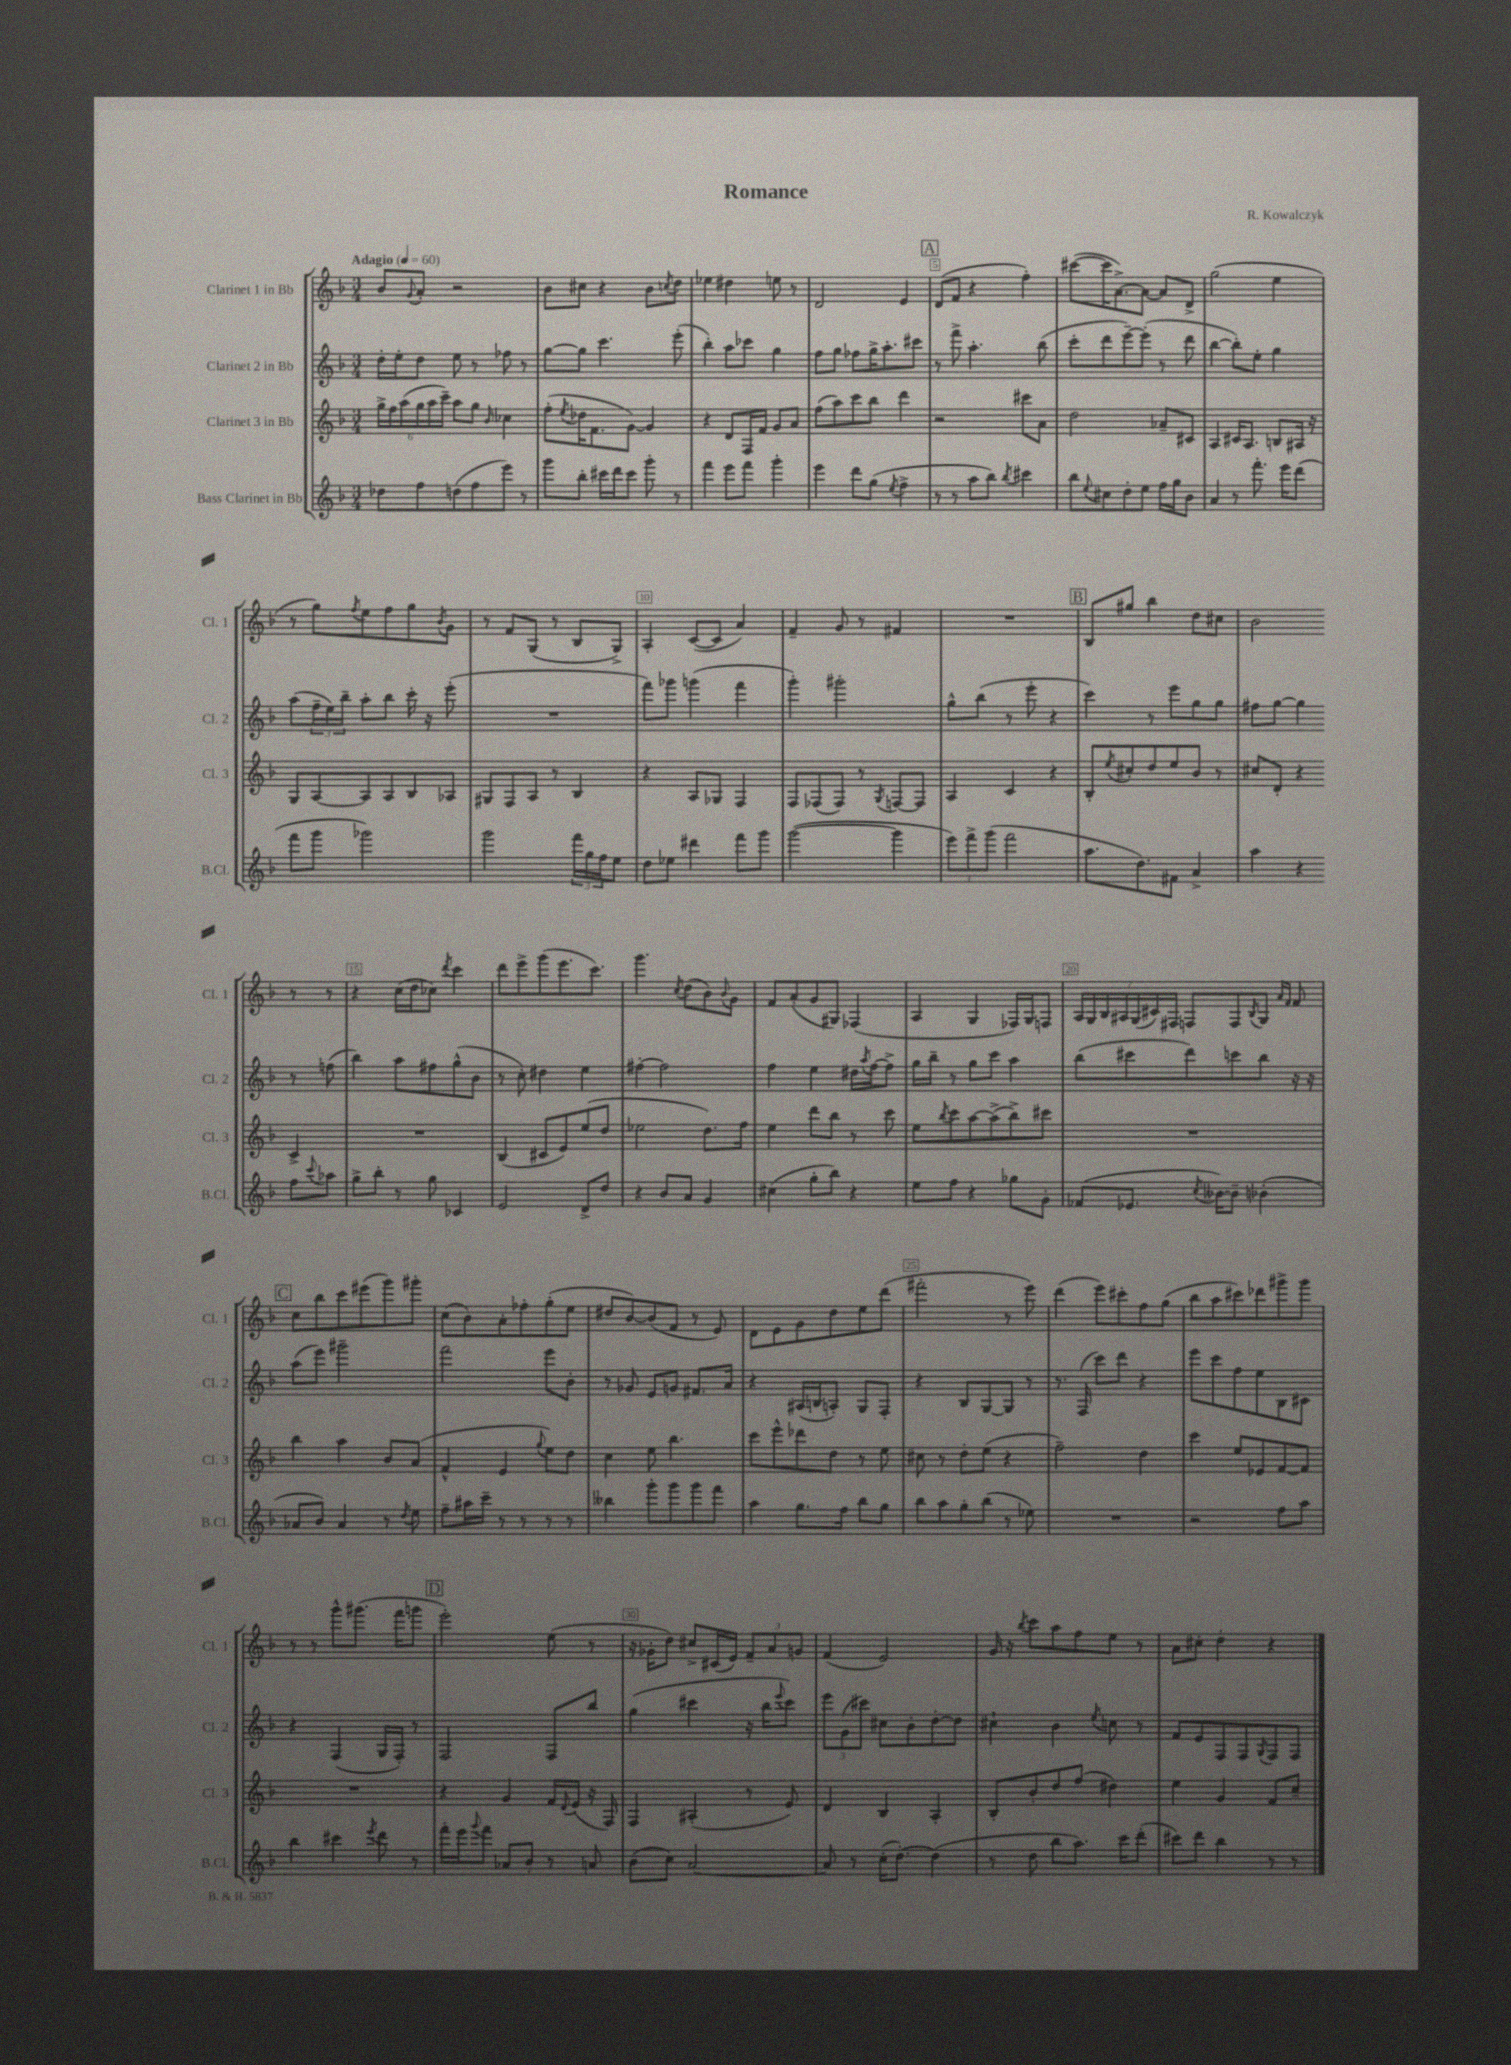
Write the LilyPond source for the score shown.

\header { title = "Romance" composer = "R. Kowalczyk" }
<<
\new StaffGroup <<
\new Staff = "s0" \with { instrumentName = "Clarinet 1 in Bb" shortInstrumentName = "Cl. 1" } {
    \clef treble \key f \major \numericTimeSignature \time 3/4 \tempo "Adagio" 4 = 60
    bes'8 \appoggiatura { g'8 } a'8-. r2 |
    bes'8 cis''8 r4 bes'8 \acciaccatura { c''8 } d''8 |
    ees''4 dis''4 e''8 r8 |
    d'2 e'4 |
    \mark \markup { \box "A" } d'8( f'8 r4 f''4-.) |
    cis'''8~( cis'''16 a'8.~->) a'8~ a'8 d'8-> |
    g''2( e''4 |
    r8 g''8) \acciaccatura { f''8 } e''8 f''8 g''8 \acciaccatura { bes'8 } g'8 |
    r8 f'8 g8( r8 bes8 g8->) |
    a4-. c'8~( c'8 a'4) |
    f'4-- g'8 r8 fis'4 |
    R2. |
    \mark \markup { \box "B" } bes8 gis''8 bes''4 d''8 cis''8 |
    bes'2 r8 r8 |
    r4 c''16( d''16 ces''8) \acciaccatura { d'''8 } c'''4 |
    d'''8 e'''8-> g'''8( e'''8. c'''8.) |
    g'''4. \acciaccatura { c''8 } d''8( bes'8) \appoggiatura { bes'8 } g'8 |
    f'8 a'8-.( g'8 gis8) fes4( |
    a4 g4 fes16) g16 f8 |
    \tuplet 7/4 { a16 g16 bes16 ais16 g16( cis'16) fis16 } f8 f8 \acciaccatura { bes8 } g8 \grace { a'16 f'16 } f'8 |
    \mark \markup { \box "C" } c''8 bes''8 c'''8 eis'''8( g'''8) gis'''8-. |
    c''8( bes'8) a'8-. fes''8-. g''8-.( e''8 |
    dis''8 bes'8~) bes'8( f'8 r8 e'8) |
    d'8 e'8 g'8 d''8 e''8 d'''8( |
    fis'''2-. r8 e'''8) |
    d'''4( e'''8) cis'''8-. f''8 g''8( |
    bes''8 a''8 cis'''8) des'''8 gis'''8-> gis'''8 |
    r8 r8 g'''8-^ gis'''8.( f'''16 g'''8 |
    \mark \markup { \box "D" } e'''2-.) e''8( r8 |
    r16 ges'16-. d''8) cis''8-> cis'16( e'16) \tuplet 3/2 { f'8-- a'8 g'8 } |
    f'4( e'2) |
    g'16 r16 \acciaccatura { bes''8 } c'''8 a''8 f''8 e''8 r8 |
    a'8 cis''8-. d''4-. r4 \bar "|." |
}
\new Staff = "s1" \with { instrumentName = "Clarinet 2 in Bb" shortInstrumentName = "Cl. 2" } {
    \clef treble \key f \major \numericTimeSignature \time 3/4
    d''16-. e''16-. d''8 e''8 r8 fes''8 r8 |
    g''8~ g''8 c'''4. e'''8-.( |
    bes''4-.) a''8 ces'''8 g''4 |
    f''8 g''8 fes''8 g''16-> a''8.-. cis'''8 |
    \mark \markup { \box "A" } r8 f'''8-> a''4.-. bes''8( |
    c'''8-. d'''8 e'''8~--) e'''8-.( r8 d'''8 |
    bes''4~ bes''8-.) e''8-. g''4 |
    a''8( \tuplet 3/2 { f''16-- e''16) bes''16-- } a''8-. bes''8 c'''16-. r16 e'''8-.( |
    R2. |
    f'''8) ges'''8 g'''4( f'''4 |
    g'''4-.) gis'''2-. |
    g''8-^ bes''8( r8 e'''8-. r4 |
    \mark \markup { \box "B" } c'''4) r8 e'''8 g''8 g''8 |
    fis''8 g''8~ g''4 r8 f''8( |
    bes''4) a''8 fis''8 g''8-^( bes'8 |
    r8 c''8-.) dis''4 e''4 |
    fis''4~-. fis''2 |
    f''4 e''4 dis''16 \acciaccatura { a''8 } f''16~ f''8-> |
    g''16 bes''16-- r8 g''8 c'''8 a''4 |
    bes''8( cis'''8 d'''8) c'''8 bes''8 r16 r16 |
    \mark \markup { \box "C" } a''8( e'''8) gis'''2-- |
    f'''2 e'''8 bes'8-. |
    r8 ges'8 e'8 g'8 fis'8. a'16 |
    r4 ais16( b16 a8-.) g8 f8-. |
    r4 bes8 g8~ g8 r8 |
    r8. f16( c'''8) d'''8 r4 |
    e'''8 c'''8 f''8 e''8 bes8 cis'8 |
    r4 f4( g16 f16-.) r8 |
    \mark \markup { \box "D" } f2 f8 bes''8 |
    g''4( cis'''4 r16 bes''16 \appoggiatura { e'''8 } cis'''8) |
    \tuplet 3/2 { e'''8 g'8( cis'''8) } cis''8 bes'8-. d''8~-. d''8 |
    cis''4-! bes'4 \acciaccatura { e''8 } c''8 r8 |
    f'8 e'8 f8 f8 \acciaccatura { g8 } f8 f8 \bar "|." |
}
\new Staff = "s2" \with { instrumentName = "Clarinet 3 in Bb" shortInstrumentName = "Cl. 3" } {
    \clef treble \key f \major \numericTimeSignature \time 3/4
    \tuplet 6/4 { g''16-> f''16 a''16( g''16 a''16 c'''16--) } a''8 g''8 \grace { bes'16 } ces''4 |
    f''8-.( \acciaccatura { e''8 } des''16 f'8. g'8~) g'4 |
    r4 d'8 f16 f'16 g'8 a'8 |
    f''8( a''8) c'''8 bes''8 d'''4 |
    \mark \markup { \box "A" } r2 cis'''8 a'8 |
    d''2 aes'8-- cis'8 |
    a4 cis'16 a8. b8 ais16 r16 |
    g8 a8~ a8 a8 bes8 aes8 |
    gis8 f8 a8 r8 bes4 |
    r4 a8 ges8 f4 |
    f8 fes8( fes8) r8 \acciaccatura { g8 } f8~ f8 |
    a4 c'4 r4 |
    \mark \markup { \box "B" } bes8-. \acciaccatura { e''8 } cis''8-. d''8 e''8 bes'8 r8 |
    cis''8 d'8-. r4 c'4-> |
    R2. |
    bes4( cis'8 e'8) e''8( d''8 |
    ees''2 d''8.) f''16 |
    e''4 d'''8 bes''8 r8 c'''8 |
    e''8 \acciaccatura { bes''8 } c'''8 a''8~ a''8->( bes''8->) cis'''8 |
    R2. |
    \mark \markup { \box "C" } bes''4 a''4 bes'8 a'8( |
    f'4-^ e'4 \appoggiatura { g''8 } e''8) d''8 |
    c''4 e''8 bes''4. |
    c'''8 e'''8-^ des'''8 d''8 r8 e''8 |
    cis''8 r8 d''8-. e''8( r4 |
    f''2--) d''4 |
    c'''4 e''8 ees'8 f'8~ f'8 |
    R2. |
    \mark \markup { \box "D" } r4 g'4 f'16 \appoggiatura { d'8 } e'16( r16 f16) |
    f4 ais4-.( r8 e'8) |
    d'4 bes4 a4-. |
    bes8-. bes'8-. d''8 f''8( dis''4) |
    e''4 g'4 f'8 c''8-- \bar "|." |
}
\new Staff = "s3" \with { instrumentName = "Bass Clarinet in Bb" shortInstrumentName = "B.Cl." } {
    \clef treble \key f \major \numericTimeSignature \time 3/4
    des''8 f''8 d''8( f''8 e'''8) r8 |
    g'''8 bes''8-. cis'''16 d'''16 cis'''8 g'''8-. r8 |
    f'''4 e'''8 f'''8 g'''4-. |
    e'''4 d'''8 g''8( \acciaccatura { e''8 } f''4-> |
    \mark \markup { \box "A" } r8 r8 a''8 bes''8) \acciaccatura { bes''8 } cis'''4 |
    bes''8 \appoggiatura { e''8 } cis''8 d''8-. e''8 f''16 g''16 bes'8 |
    a'4 r8 f'''8.-. e'''16 d'''8( |
    f'''8 g'''8 ges'''2) |
    g'''2 \tuplet 3/2 { f'''16 g''16 f''16 } e''8 |
    d''8 ees''8 dis'''4 f'''8 g'''8 |
    g'''2~( g'''4 |
    \tuplet 3/2 { e'''8) f'''8-> g'''8( } f'''2 |
    \mark \markup { \box "B" } a''8. d''8.) fis'8 a'4-> |
    a''4 r4 f''8 \appoggiatura { c'''8 } aes''8 |
    g''8-> bes''8-. r8 g''8 ces'4 |
    e'2 d'8-> d''8 |
    r4 bes'8 a'8 g'4 |
    cis''4( g''8-. bes''8) r4 |
    e''8 f''8 r4 ges''8 g'8-. |
    fes'8( ees'8. \acciaccatura { c''8 } beses'16~) beses'8-- bes'4-.( |
    \mark \markup { \box "C" } aes'8 bes'8) aes'4 r8 \acciaccatura { d''8 } e''8 |
    f''8-- ais''16 c'''16-- r8 r8 r8 r8 |
    beses''4 g'''8-. g'''8 g'''8 f'''8 |
    a''4 g''8. f''16 bes''8 g''8 |
    bes''8 a''8 g''8-. bes''8( r8 ees''8) |
    R2. |
    r2 f''8 a''8 |
    bes''4 cis'''4 \acciaccatura { e'''8 } d'''8 r8 |
    \mark \markup { \box "D" } f'''16-. e'''16 \appoggiatura { g'''8 } f'''8 aes'8 bes'8-. r8 a'8 |
    bes'8( c''8) a'2~ |
    a'8 r8 c''16-.( d''8.~-.) d''4( |
    r8 d''8 bes''8 a''8.) c'''16 d'''8-.( |
    cis'''8) d'''8 bes''4 r8 r8 \bar "|." |
}
>>
>>
\layout { \context { \Score \override BarNumber.break-visibility = ##(#f #t #t) barNumberVisibility = #(every-nth-bar-number-visible 5) \override BarNumber.stencil = #(make-stencil-boxer 0.1 0.3 ly:text-interface::print) } }
